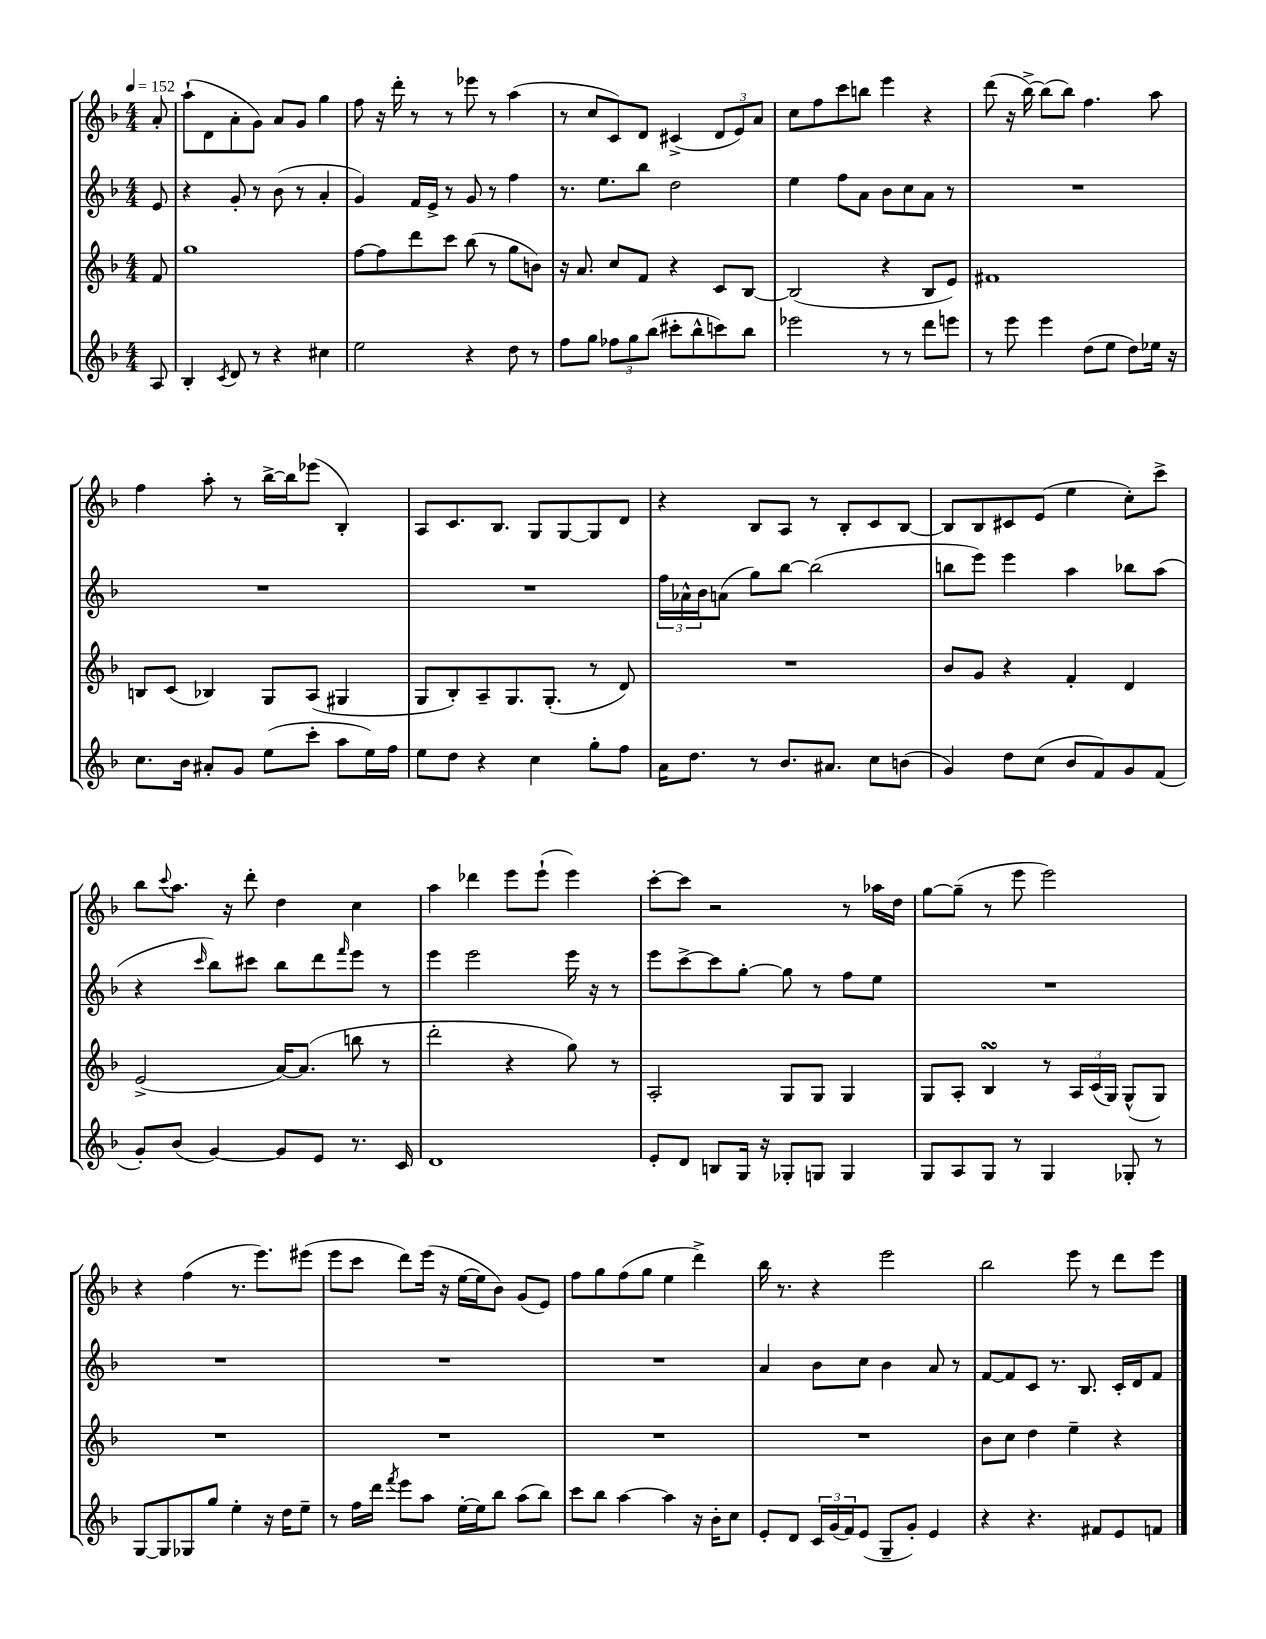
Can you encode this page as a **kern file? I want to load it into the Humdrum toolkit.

**kern	**kern	**kern	**kern
*staff4	*staff3	*staff2	*staff1
*clefG2	*clefG2	*clefG2	*clefG2
*k[b-]	*k[b-]	*k[b-]	*k[b-]
*M4/4	*M4/4	*M4/4	*M4/4
*MM152	*MM152	*MM152	*MM152
8A/	8f/	8e/	8a'/
=	=	=	=
4B-'/	1gg	4r	(8aa`\L
.	.	.	8d\
8qc/	.	.	.
8d/	.	8g'/	8a'\
8r	.	8r	8g\J)
4r	.	(8b-\	8a/L
.	.	8r	8g/J
4cc#\	.	4a'/	4gg\
=	=	=	=
2ee\	[8ff\L	4g/)	8ff\
.	8ff\]	.	16r
.	.	.	16ddd'\
.	8ddd\	16f/LL	8r
.	.	16e^/JJ	.
.	8ccc\J	8r	8r
4r	(8bb-\	8g/	8eee-\
.	8r	8r	8r
8dd\	8gg\L	4ff\	(4aa\
8r	8b\J)	.	.
=	=	=	=
8ff\L	16r	8.r	8r
.	8.a/	.	.
8gg\J	.	.	8cc/L
.	.	8.ee\L	.
12ff-\L	8cc/L	.	8c/)
12gg\	.	.	.
.	8f/J	8bb-\J	8d/J
(12bb-\J	.	.	.
8ccc#'\L	4r	2dd\	(4c#^/
8bb-^^\	.	.	.
8ccc\)	8c/L	.	12d/L
.	.	.	12e/)
8bb-\J	[8B-/J	.	.
.	.	.	12a/J
=	=	=	=
2eee-\	(2B-/]	4ee\	8cc\L
.	.	.	8ff\
.	.	8ff\L	8ccc\
.	.	8a\J	8bb\J
8r	4r	8b-\L	4eee\
8r	.	8cc\	.
8ddd\L	8B-/L	8a\J	4r
8eee\J	8e/J)	8r	.
=	=	=	=
8r	1f#	1r	(8ddd\
8eee\	.	.	16r
.	.	.	[16bb-^\)
4eee\	.	.	(8bb-\]L
.	.	.	8bb-\J)
(8dd\L	.	.	4.ff\
8ee\J	.	.	.
8dd\L)	.	.	.
16ee-\Jk	.	.	8aa\
16r	.	.	.
=	=	=	=
8.cc\L	8B/L	1r	4ff\
.	(8c/J	.	.
16b-\Jk	.	.	.
8a#'/L	4B-/)	.	8aa'\
8g/J	.	.	8r
(8ee\L	8G/L	.	[16bb-^\LL
.	.	.	16bb-\]J
8ccc'\J	(8A/J	.	(8eee-\J
8aa\L	4G#/	.	4B-'/)
16ee\L)	.	.	.
16ff\JJ	.	.	.
=	=	=	=
8ee\L	8G/L	1r	8A/L
8dd\J	8B-'/)	.	8.c/
4r	8A~/	.	.
.	.	.	8.B-/J
.	8.G/	.	.
4cc\	.	.	8G/L
.	(8.G'/J	.	.
.	.	.	[8G/
8gg'\L	8r	.	8G/]
8ff\J	8d/)	.	8d/J
=	=	=	=
16a\LK	1r	24ff\LL	4r
.	.	24a-^^\	.
8.dd\J	.	.	.
.	.	24b-\J	.
.	.	(8a\J	.
8r	.	8gg\L)	8B-/L
8.b-/L	.	[8bb-\J	8A/J
.	.	(2bb-\]	8r
8.a#/J	.	.	.
.	.	.	8B-'/L
8cc\L	.	.	8c/
(8b\J	.	.	[8B-/J
=	=	=	=
4g/)	8b-/L	8bb\L	8B-/]L
.	8g/J	8eee\J)	8B-/
8dd\L	4r	4eee\	8c#/
(8cc\J	.	.	(8e/J
8b-/L	4f'/	4aa\	4ee\
8f/)	.	.	.
8g/	4d/	8bb-\L	8cc'\L)
(8f/J	.	(8aa\J	8ccc^\J
=	=	=	=
8g'/L)	(2e^/	4r	8bb-\L
.	.	.	8qqccc/
(8b-/J	.	.	8.aa\J
.	.	16qqccc/	.
[4g/)	.	8bb-\L)	.
.	.	.	16r
.	.	8ccc#\J	8ddd'\
8g/]L	[16a/LK)	8bb-\L	4dd\
.	(8.a/]J	.	.
8e/J	.	8ddd\	.
.	.	16qqfff/	.
8.r	8bb\	8eee\J	4cc\
.	8r	8r	.
16c/	.	.	.
=	=	=	=
1d	2ddd'\	4eee\	4aa\
.	.	2eee\	4ddd-\
.	4r	.	8eee\L
.	.	.	(8eee`\J
.	8gg\)	16eee\	4eee\)
.	.	16r	.
.	8r	8r	.
=	=	=	=
8e'/L	2A'/	8eee\L	[8ccc'\L
8d/J	.	[8ccc^\	8ccc\]J
8B/L	.	8ccc\]	2r
16G/Jk	.	[8gg'\J	.
16r	.	.	.
8G-'/L	8G/L	8gg\]	.
8G/J	8G/J	8r	.
4G/	4G/	8ff\L	8r
.	.	8ee\J	16aa-\LL
.	.	.	16dd\JJ
=	=	=	=
8G/L	8G/L	1r	[8gg\L
8A/	8A'/J	.	(8gg~\]J
8G/J	4B-/	.	8r
8r	.	.	8eee\
4G/	8r	.	2eee\)
.	24A/LL	.	.
.	(24c/	.	.
.	24G/JJ)	.	.
8G-'/	(8G^^/L	.	.
8r	8G/J)	.	.
=	=	=	=
[8G/L	1r	1r	4r
8G/]	.	.	.
8G-/	.	.	(4ff\
8gg/J	.	.	.
4ee'\	.	.	8.r
.	.	.	8.eee\L)
16r	.	.	.
16dd\LK	.	.	.
8ee~\J	.	.	(8eee#\J
=	=	=	=
8r	1r	1r	8eee\L
16ff\LL	.	.	8ccc\J
16ddd\JJ	.	.	.
8qfff/	.	.	.
8eee\L	.	.	8ddd\L)
8aa\J	.	.	(16eee\Jk
.	.	.	16r
[16ee'\LL	.	.	[16ee\LL
16ee\]J	.	.	16ee\]J
8bb-\J	.	.	8b-\J)
(8aa\L	.	.	(8g/L
8bb-\J)	.	.	8e/J)
=	=	=	=
8ccc\L	1r	1r	8ff\L
8bb-\J	.	.	8gg\
[4aa\	.	.	(8ff\
.	.	.	8gg\J
4aa\]	.	.	4ee\
16r	.	.	4ddd^\)
16b-'\LK	.	.	.
8cc\J	.	.	.
=	=	=	=
8e'/L	1r	4a/	16bb-\
.	.	.	8.r
8d/J	.	.	.
24c/LL	.	8b-\L	4r
(24g/	.	.	.
24f/J)	.	.	.
(8e/J	.	8cc\J	.
8G~/L	.	4b-\	2eee\
8g'/J)	.	.	.
4e/	.	8a/	.
.	.	8r	.
=	=	=	=
4r	8b-\L	[8f/L	2bb-\
.	8cc\J	8f/]	.
4.r	4dd\	8c/J	.
.	.	8.r	.
.	4ee~\	.	8eee\
.	.	8.B-/	.
8f#/L	.	.	8r
8e/	4r	16c'/LL	8ddd\L
.	.	16d/J	.
8f/J	.	8f/J	8eee\J
==	==	==	==
*-	*-	*-	*-
